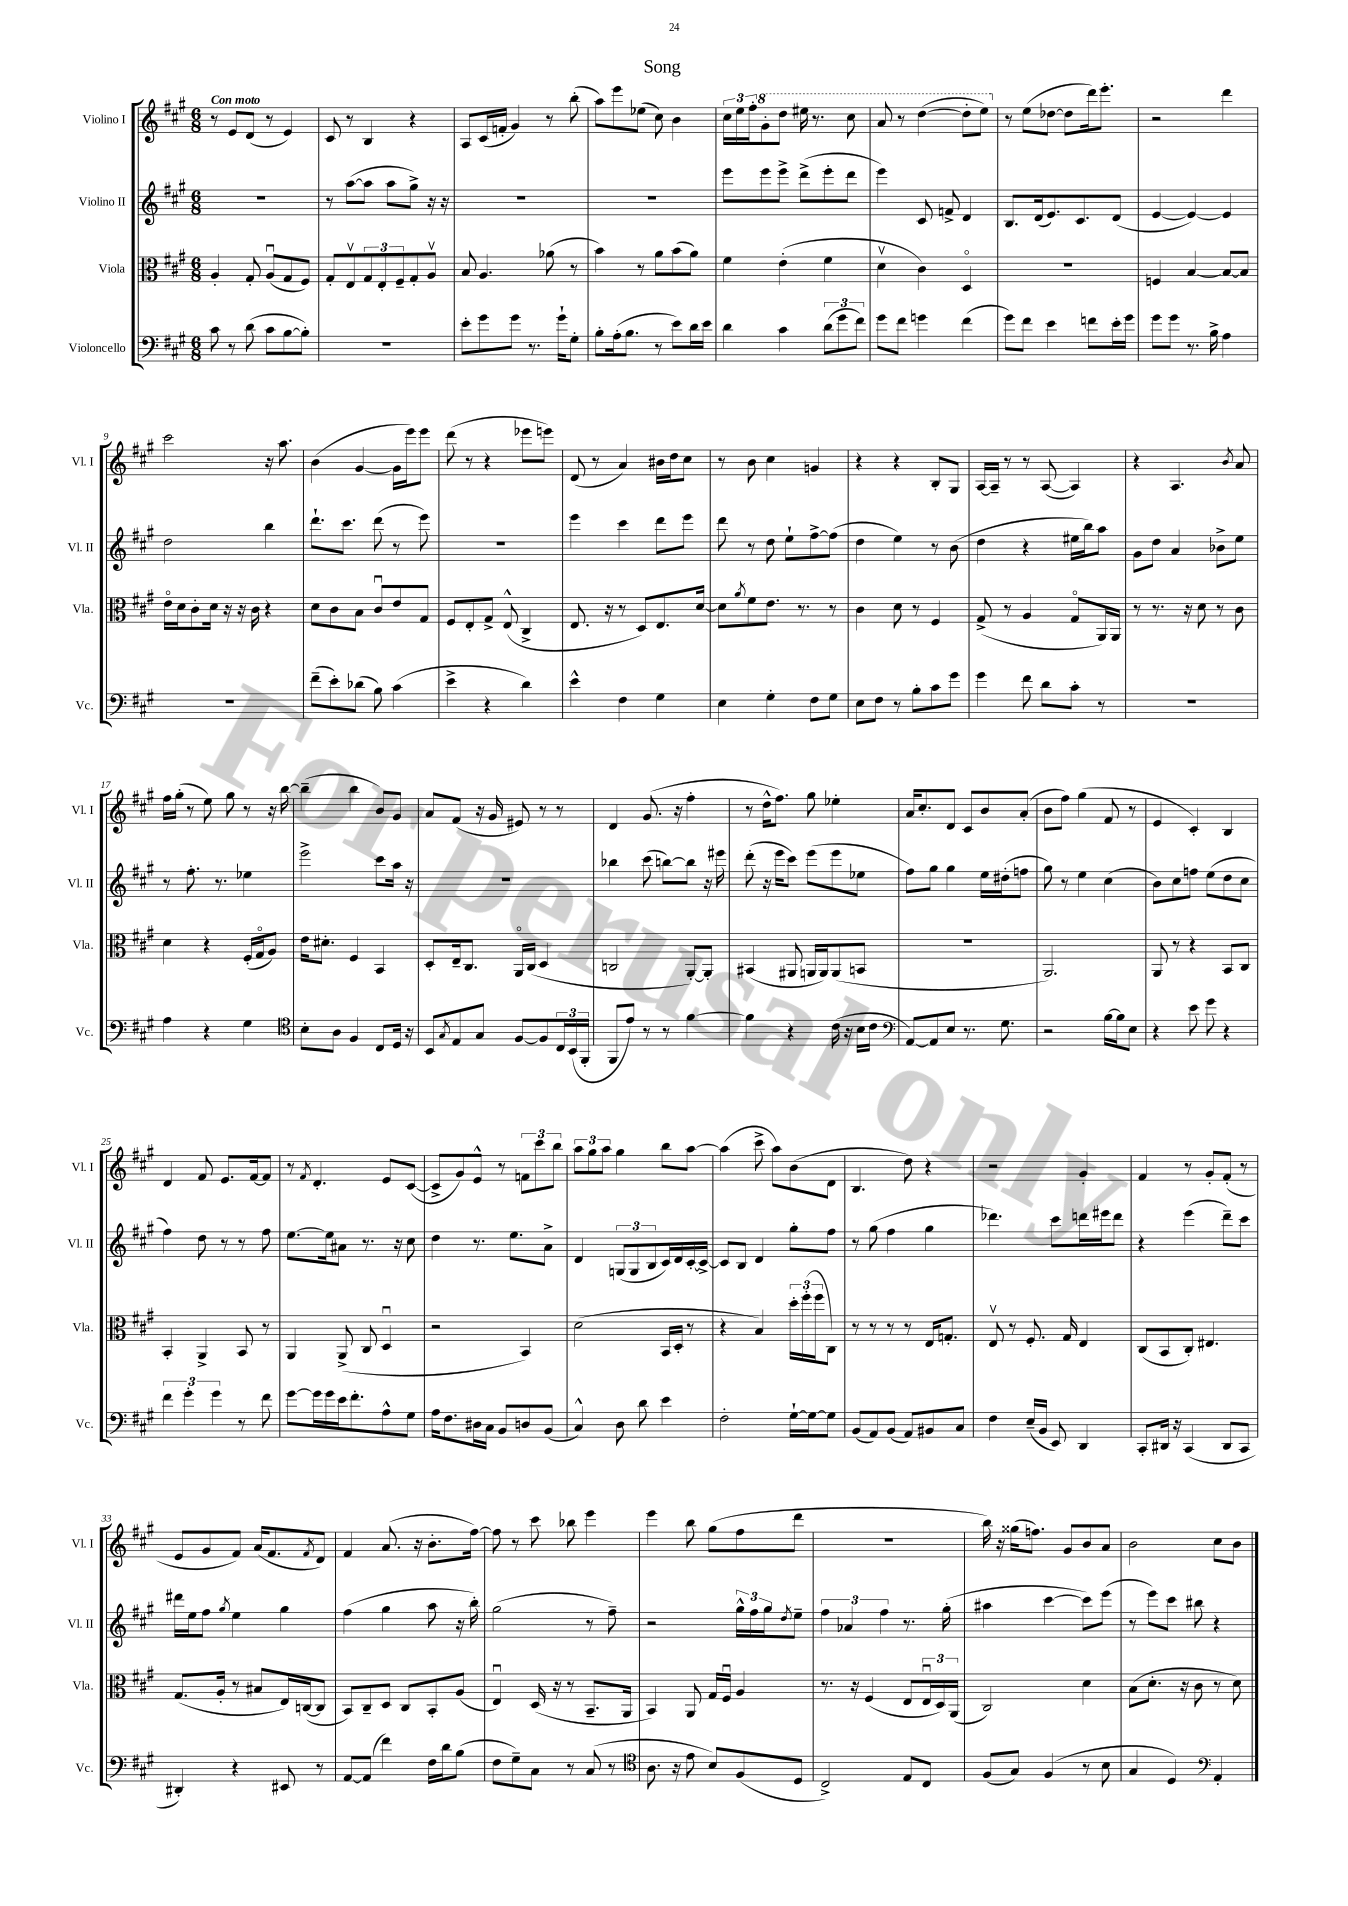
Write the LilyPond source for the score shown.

\header { title = "Song" }
<<
\new StaffGroup <<
\new Staff = "s0" \with { instrumentName = "Violino I" shortInstrumentName = "Vl. I" } {
    \clef treble \key a \major \numericTimeSignature \time 6/8 \tempo "Con moto"
    r8 e'8 d'8( r8 e'4) |
    cis'8 r8 b4 r4 |
    a8 cis'16( f'16-. gis'4) r8 b''8-.( |
    a''8) e'''8 ees''8( cis''8) b'4 |
    \tuplet 3/2 { cis''16 e''16 fis''16-. } \ottava #1 gis''8-. d'''8 eis'''16 r8. cis'''8 |
    a''8 r8 d'''4~( d'''8-. e'''8) \ottava #0 |
    r8 e''8( des''8~ des''8 d'''16) e'''8.-. |
    r2 d'''4 |
    cis'''2 r16 a''8. |
    b'4( gis'4~ gis'16 e'''16) e'''8 |
    d'''8( r8 r4 ees'''8 e'''8) |
    d'8( r8 a'4) bis'16 d''16 cis''8 |
    r8 b'8 cis''4 g'4 |
    r4 r4 b8-. gis8 |
    a16~ a16-- r8 r8 a8~( a4) |
    r4 a4. \acciaccatura { b'8 } a'8 |
    fis''16 gis''16-.( r8 e''8) gis''8 r8 r16 b''16~ |
    b''4--( b''4 b'8) gis'8 |
    a'8 fis'8( r16 gis'16 eis'8) r8 r8 |
    d'4 gis'8.( r16 fis''4-. |
    r8 d''16-^ fis''8.) gis''8 ees''4-. |
    a'16 cis''8.-. d'8 cis'8 b'8 a'8-.( |
    b'8 fis''8) gis''4( fis'8 r8 |
    e'4 cis'4-.) b4 |
    d'4 fis'8 e'8. fis'16~ fis'8 |
    r8 \acciaccatura { fis'8 } d'4.-. e'8 cis'8~( |
    cis'8-> gis'8) e'8-^ r8 \tuplet 3/2 { f'8 cis'''8 b''8 } |
    \tuplet 3/2 { a''8 gis''8 a''8 } gis''4 b''8 a''8~ |
    a''4( cis'''8-> a''8) b'8( d'8 |
    b4. d''8) r4 |
    r2 gis'4-. |
    fis'4 r8 gis'8-. fis'8-.( r8 |
    e'8 gis'8 fis'8) a'16( fis'8. \acciaccatura { fis'8 } d'8) |
    fis'4 a'8.( r16 b'8.-. fis''16~) |
    fis''8 r8 cis'''8 bes''8 e'''4 |
    e'''4 b''8 gis''8( fis''8 d'''8 |
    R2. |
    b''16) r16 gisis''16( f''8.) gis'8 b'8 a'8 |
    b'2 cis''8 b'8 \bar "|." |
}
\new Staff = "s1" \with { instrumentName = "Violino II" shortInstrumentName = "Vl. II" } {
    \clef treble \key a \major \numericTimeSignature \time 6/8
    R2. |
    r8 a''8~( a''8 a''8 gis''8->) r16 r16 |
    R2. |
    R2. |
    e'''8 e'''8 e'''8-> d'''8->( e'''8-. d'''8 |
    e'''4) cis'8 f'8-> d'4 |
    b8. d'16( e'8.) cis'8. d'8( |
    e'4~ e'4~) e'4 |
    d''2 b''4 |
    d'''8.-! cis'''8. d'''8( r8 e'''8) |
    R2. |
    e'''4 cis'''4 d'''8 e'''8 |
    d'''8 r8 d''8 e''8-! fis''8~-> fis''8( |
    d''4 e''4) r8 b'8( |
    d''4 r4 eis''16 b''16) a''8 |
    gis'8 d''8 a'4 bes'8-> e''8 |
    r8 fis''8.-. r8. ees''4 |
    e'''2-> cis'''8 a''16 r16 |
    R2. |
    bes''4 cis'''8( b''8~) b''8 r16 eis'''16 |
    d'''8-.( r16 e'''16 cis'''8) e'''8( e'''8 ees''8 |
    fis''8) gis''8 gis''4 e''16 dis''16-.( f''8 |
    gis''8) r8 e''4 cis''4( |
    b'8) cis''8 f''8 e''8( d''8 cis''8 |
    fis''4) d''8 r8 r8 fis''8 |
    e''8.~ e''16 ais'8 r8. r16 cis''8 |
    d''4 r8. e''8. a'8-> |
    d'4 \tuplet 3/2 { g8( g8 b8 } cis'16) d'16 cis'16~-. cis'16~-> |
    cis'8 b8 d'4 gis''8-. fis''8 |
    r8 gis''8( fis''4 gis''4 |
    des'''4.) cis'''8 d'''16 eis'''16 d'''8 |
    r4 e'''4( d'''8--) cis'''8 |
    dis'''16 e''16 fis''8 \acciaccatura { gis''8 } e''4 gis''4 |
    fis''4( gis''4 a''8 r16 b''16-.) |
    gis''2( r8 fis''8--) |
    r2 \tuplet 3/2 { gis''16-^ fis''16 gis''16 } \acciaccatura { d''8 } e''8-- |
    \tuplet 3/2 { fis''4 aes'4 fis''4 } r8. gis''16-.( |
    ais''4 cis'''4~ cis'''8) e'''8( |
    r8 e'''8) cis'''8 bis''8 r4 \bar "|." |
}
\new Staff = "s2" \with { instrumentName = "Viola" shortInstrumentName = "Vla." } {
    \clef alto \key a \major \numericTimeSignature \time 6/8
    a4-. gis8-. a8\downbow( gis8 fis8) |
    gis8-. e8\upbow \tuplet 3/2 { gis8 e8-. fis8-- } gis8-. a8\upbow |
    b8 a4. aes'8( r8 |
    b'4) r8 a'8 b'8( a'8) |
    fis'4 e'4-.( fis'4 |
    d'4\upbow cis'4) d4\flageolet |
    R2. |
    f4 b4~ b8~ b8 |
    e'16\flageolet d'16 cis'8-. d'16 r16 r16 cis'16 r4 |
    d'8 cis'8 b8 cis'8\downbow e'8 gis8 |
    fis8 e8-. gis8-> e8-^( cis4-> |
    e8. r16 r8 d8) e8. d'16~ |
    d'8 \acciaccatura { a'8 } fis'8 e'8. r8. r8 |
    cis'4 d'8 r8 fis4 |
    gis8->( r8 a4 gis8\flageolet a,16) a,16 |
    r8 r8. r16 d'8 r8 cis'8 |
    d'4 r4 fis16-.( gis16\flageolet a8) |
    e'16 dis'8.-. fis4 b,4 |
    d8-. e16-- cis8. a,16\flageolet cis16( d4 |
    c2 a,8~-.) a,8-. |
    bis,4( ais,8 a,16 a,16) a,8( b,8 |
    R2. |
    a,2.) |
    a,8 r8 r4 b,8 cis8 |
    b,4-. a,4-> b,8 r8 |
    a,4 a,8->( cis8 d4\downbow |
    r2 b,4) |
    d'2( b,16 d16-. r8 |
    r4 b4) \tuplet 3/2 { d''16-. fis''16-.( fis''16 } cis8) |
    r8 r8 r8 r8 e16 g8.-. |
    e8\upbow r8 fis8.-. gis16 e4 |
    cis8( b,8 cis8-.) eis4. |
    gis8.( a16-. r8 bis8 e16) c16~( c8 |
    b,8) cis8-- d8 cis8 b,8-. a8( |
    e4\downbow) d16( r16 r8 b,8.-- a,16 |
    b,4) a,8 gis16 fis16\downbow a4 |
    r8. r16 fis4( e8 \tuplet 3/2 { e16\downbow d16) a,16( } |
    cis2) d'4 |
    b8( d'8.-. r16 cis'8 r8 d'8) \bar "|." |
}
\new Staff = "s3" \with { instrumentName = "Violoncello" shortInstrumentName = "Vc." } {
    \clef bass \key a \major \numericTimeSignature \time 6/8
    cis'8 r8 d'8( cis'8 b8~ b8-.) |
    R2. |
    e'8-. gis'8 gis'8 r8. gis'16-! gis8-. |
    b8-. a16-.( b8. r8 e'8) d'16 e'16 |
    d'4 cis'4 \tuplet 3/2 { d'8( gis'8 fis'8) } |
    gis'8 fis'8 g'4 fis'4( |
    gis'8) fis'8 e'4 f'8 e'16-. gis'16 |
    gis'8 gis'8 r8. b16-> a4 |
    R2. |
    fis'8--( e'8-.) des'8( b8) cis'4( |
    e'4-> r4 d'4) |
    e'4-^ fis4 gis4 |
    e4 gis4-. fis8 gis8 |
    e8 fis8 r8 b8-. cis'8 gis'8 |
    gis'4 fis'8 d'8 cis'8-. r8 |
    R2. |
    a4 r4 gis4 |
    \clef tenor b8-. a8 fis4 cis8 d16 r16 |
    b,8 \acciaccatura { gis8 } e8 gis8 fis8~ fis8 \tuplet 3/2 { cis16 b,16( fis,16-. } |
    fis,8 e'8) r8 r8 fis'4~ |
    fis'4 r4 cis'16( r16 b16 cis'16 |
    \clef bass a,8~) a,8 e8 r8. gis8. |
    r2 b16~ b16 e8 |
    r4 e'8 gis'8 r4 |
    \tuplet 3/2 { fis'4 gis'4-. gis'4 } r8 fis'8 |
    gis'8~ gis'16 gis'16 e'16 fis'8.-. a8-^ gis8 |
    a16 fis8. dis16 cis16 b,8 d8 b,8( |
    cis4-^) d8 d'8 e'4 |
    fis2-. gis16~-! gis16~ gis8 |
    b,8( a,8) b,8( a,8) bis,8 cis8 |
    fis4 e16--( b,16 e,8) d,4 |
    cis,8-. dis,16 r16 cis,4( dis,8 cis,8 |
    dis,4-.) r4 eis,8 r8 |
    a,8~ a,8( fis'4) fis16 d'16 b8( |
    fis8 gis8--) cis8 r8 cis8( r8 |
    \clef tenor a8. r16 e'8 b8) fis8( d8 |
    cis2->) e8 cis8 |
    fis8( gis8) fis4( r8 b8 |
    gis4 d4) \clef bass a,4-. \bar "|." |
}
>>
>>
